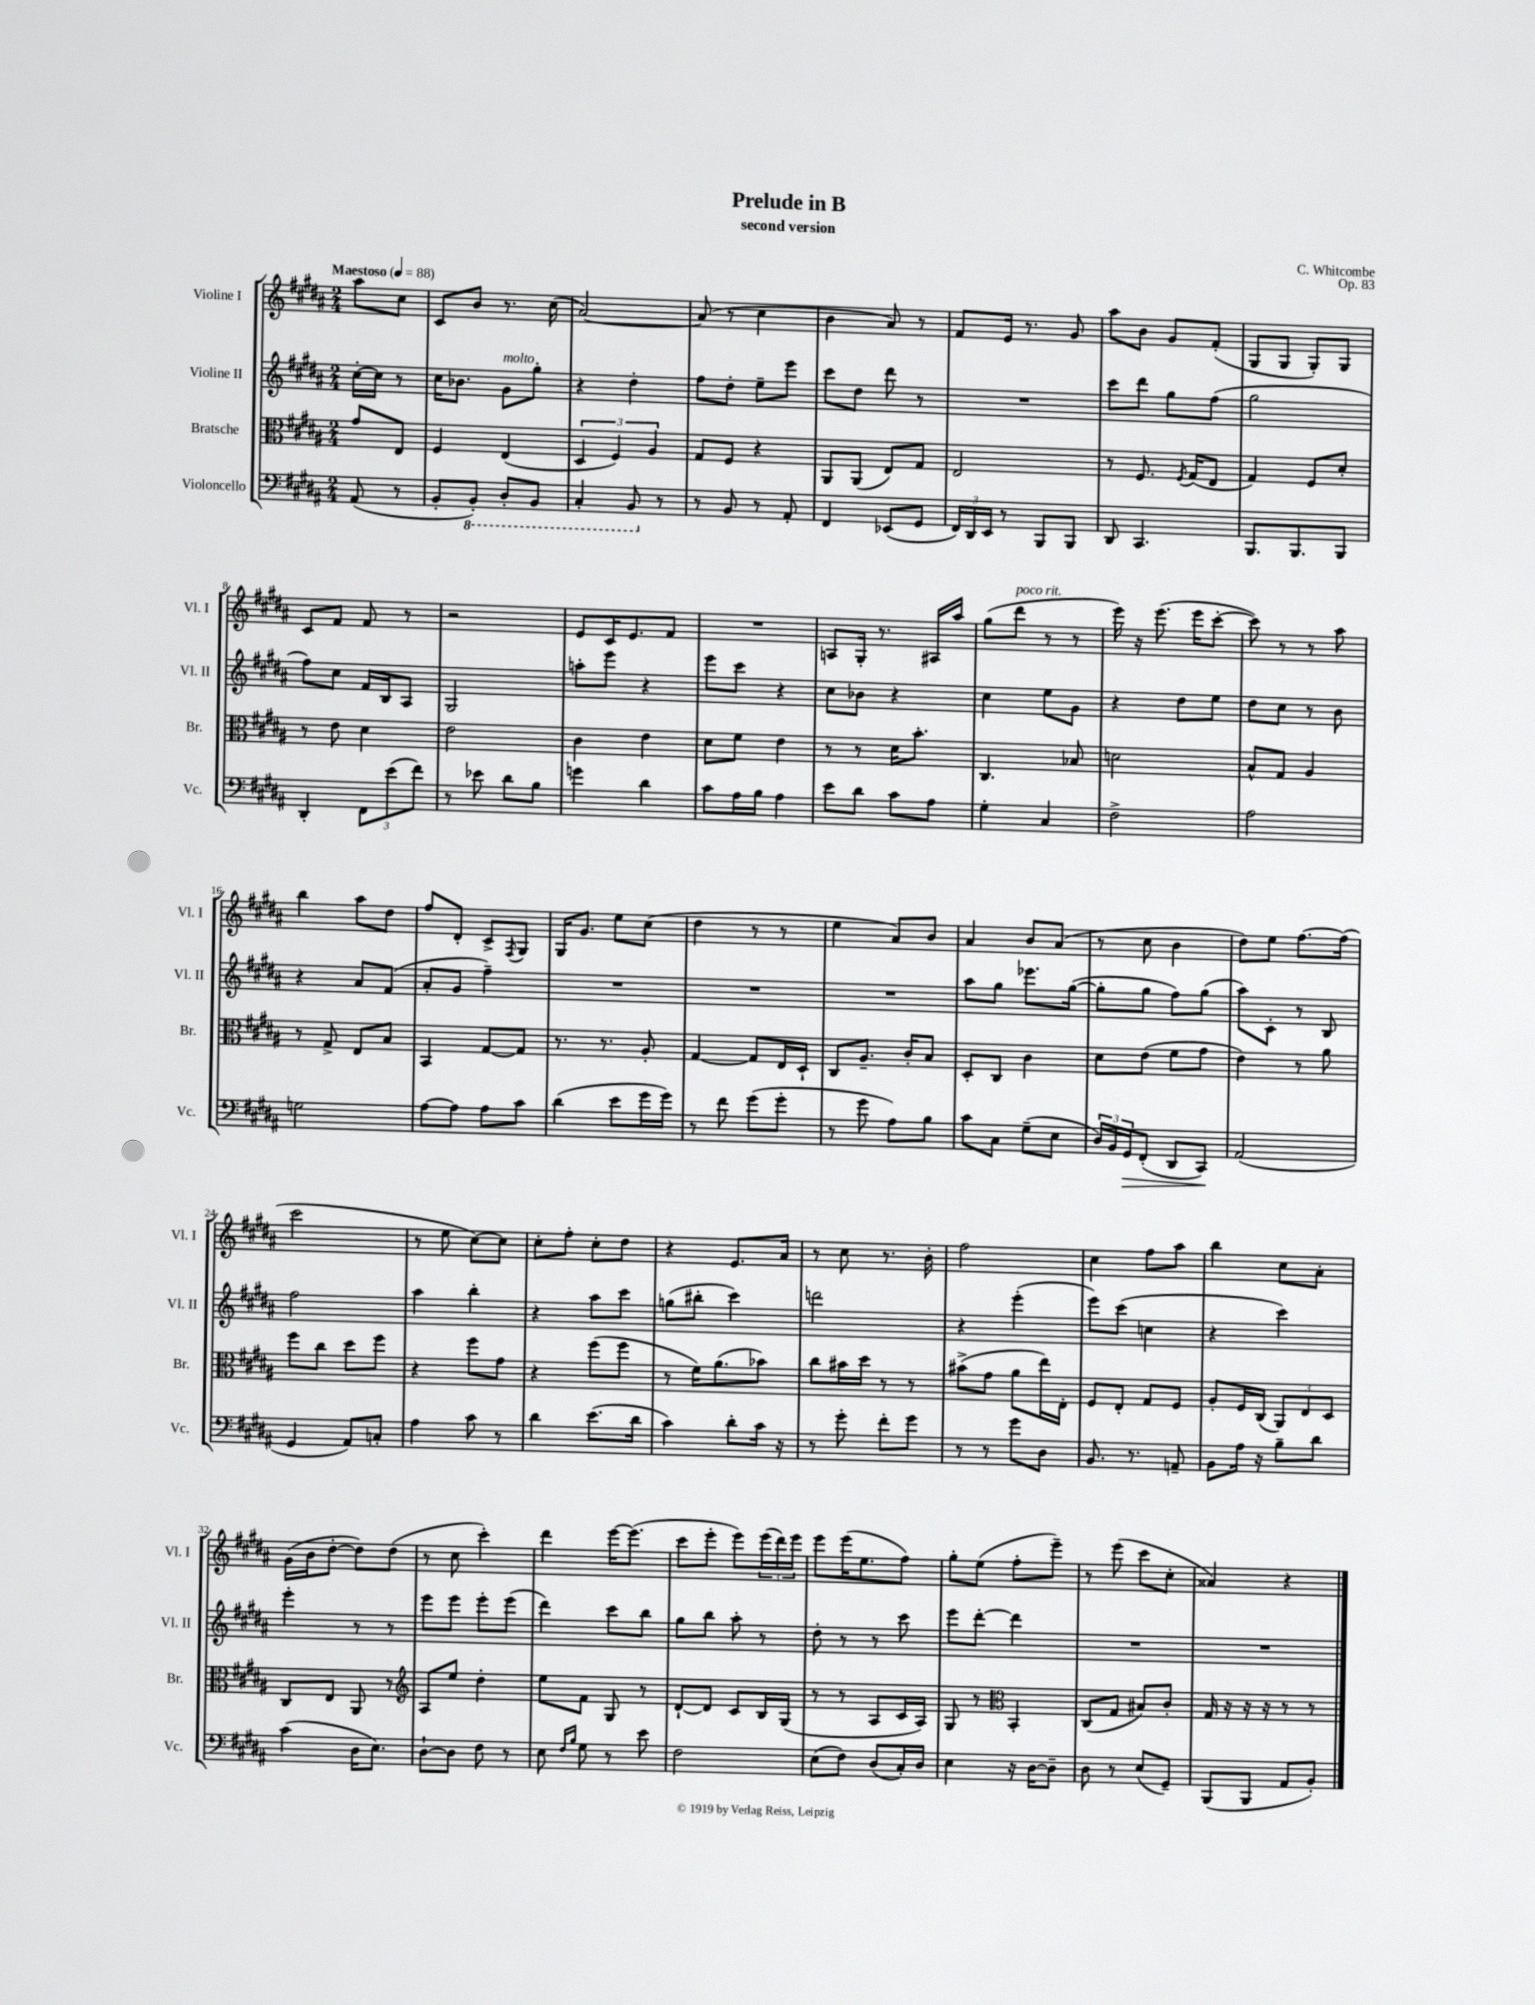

**kern	**kern	**kern	**kern
*staff4	*staff3	*staff2	*staff1
*clefF4	*clefC3	*clefG2	*clefG2
*k[f#c#g#d#a#]	*k[f#c#g#d#a#]	*k[f#c#g#d#a#]	*k[f#c#g#d#a#]
*M2/4	*M2/4	*M2/4	*M2/4
*MM88	*MM88	*MM88	*MM88
(8AA#	8g#	[16cc#'	8aa#
.	.	16cc#]	.
8r	8E	8r	8cc#
=	=	=	=
8BB'	4F#	16cc#	8c#
.	.	8.b-	.
8BBB')	.	.	8b
8DD#'	(4E	8g#	8.r
8BBB	.	8gg#'	.
.	.	.	(16cc#
=	=	=	=
4CC#'	6D#	4r	[2a#)
.	6F#)	.	.
8BBB	.	4dd#'	.
.	6A#	.	.
8r	.	.	.
=	=	=	=
8r	8G#	8ff#	(8a#]
8BB	8F#	8dd#'	8r
8r	4r	8ee~	4cc#
8AA#'	.	8eee	.
=	=	=	=
4FF#	8AA#	8ccc#	4b
.	(8AA#	8dd#	.
(8EE-	8E)	8ddd#	8a#)
8GG#	8G#	8r	8r
=	=	=	=
24FF#)	2E	2r	8f#
24DD#	.	.	.
24EE	.	.	.
8r	.	.	16e
.	.	.	8.r
8BBB	.	.	.
8BBB	.	.	8g#
=	=	=	=
8DD#	8r	8ccc#	8aa#
4.CC#	8.F#	8ddd#	8b
.	.	8gg#	8g#
.	8qF#	.	.
.	(16G#	.	.
.	8E	(8ff#	(8f#'
=	=	=	=
8.BBB	4G#)	2gg#	8G#
.	.	.	8G#
8.BBB	.	.	.
.	8F#	.	8G#')
8BBB	8d#'	.	8G#
=	=	=	=
4DD#'	8r	8ff#)	8c#
.	8e	8cc#	8f#
12FF#	4d#	16f#	8f#
.	.	16B	.
(12e	.	.	.
.	.	8A#	8r
12f#)	.	.	.
=	=	=	=
8r	2e	2G#	2r
8e-	.	.	.
8d#	.	.	.
8B	.	.	.
=	=	=	=
4g	4c#	8aa'	8e
.	.	8eee	16c#
.	.	.	8.e
4d#	4e	4r	.
.	.	.	8f#
=	=	=	=
8c#	8d#	8eee	2r
16A#	8f#	8ccc#	.
16B	.	.	.
4A#	4e	4r	.
=	=	=	=
8e	8r	8cc#	8A
8d#	8r	8b-	16G#'
.	.	.	8.r
8c#	16d#	4r	.
.	8.b'	.	.
8A#	.	.	16A#
.	.	.	16aa#
=	=	=	=
4G#'	4.C#	4cc#	(8gg#
.	.	.	8ddd#
4C#	.	8ee	8r
.	8B-	8g#	8r
=	=	=	=
2F#^	2d	4r	16eee)
.	.	.	16r
.	.	.	(8.eee
.	.	8dd#	.
.	.	.	16eee
.	.	8ee	[8ccc#'
=	=	=	=
2A#	8B^^	8dd#	8ccc#])
.	8G#	8cc#	8r
.	4A#	8r	8r
.	.	8b	8aa#
=	=	=	=
2G	8r	4r	4bb
.	8G#^	.	.
.	8E	8a#	8aa#
.	8B	(8f#	8dd#
=	=	=	=
[8A#	4BB	8a#'	8ff#
8A#]	.	8g#	8d#'
8A#	[8G#	4ff#~)	8c#^
.	.	.	8qF#
8c#	8G#]	.	8G#
=	=	=	=
(4d#	8.r	2r	16G#
.	.	.	8.g#
.	8.r	.	.
8e	.	.	8ee
16g#	8A#'	.	(8cc#
16g#)	.	.	.
=	=	=	=
8r	[4G#	2r	4dd#
8f#	.	.	.
(8g#	8G#]	.	8r
8g#'	16E	.	8r
.	16D#`	.	.
=	=	=	=
8r	8C#	2r	4ee
8g#	8.A#~	.	.
8A#)	.	.	8a#)
.	16c#'	.	.
8B	8B	.	8b
=	=	=	=
8c#	8D#'	8aa#	4a#
8C#	8C#	8gg#	.
(8G#~	4c#	8.eee-	8b
8E	.	.	(8a#
.	.	([16gg#	.
=	=	=	=
24D#)	8d#	8gg#']	8r
24BB	.	.	.
24GG#	.	.	.
(8FF#'	(8e	8gg#	8cc#
8DD#	8f#	8ff#)	4b
8CC#)	8g#	(8gg#	.
=	=	=	=
(2AA#	4e)	8aa#)	8dd#)
.	.	8c#'	8ee
.	8r	8r	[8.ff#
.	8a#	8B	.
.	.	.	(16ff#]
=	=	=	=
4GG#	8ff#	2ff#	2ccc#
.	8cc#	.	.
8AA#)	8dd#	.	.
8C'	8ff#	.	.
=	=	=	=
4A#	4r	4aa#	8r
.	.	.	8ee
8c#	8ff#	4bb'	[8cc#)
8r	8g#	.	8cc#]
=	=	=	=
4d#	4r	4r	8cc#'
.	.	.	8ff#'
(8.e	(8ff#	8aa#	8cc#'
.	8ff#	8ccc#	8dd#
16d#	.	.	.
=	=	=	=
4c#)	8r	(8gg	4r
.	16f#)	8bb#'	.
.	(8.a#	.	.
8d#'	.	4ccc#)	8.e
16c#	8b-)	.	.
16r	.	.	16a#
=	=	=	=
8r	8cc#	2ddd	8r
8g#'	16b#	.	8cc#
.	16dd#	.	.
8f#'	8r	.	8.r
8g#	8r	.	.
.	.	.	16b'
=	=	=	=
8r	(8b#^	4r	2ff#
8r	8g#	.	.
8g#	8a#	(4eee'	.
8D#	16ee)	.	.
.	16E'	.	.
=	=	=	=
8.BB	8F#	8eee)	4cc#
.	8E'	(8ccc#	.
8.r	.	.	.
.	8G#	4cc	8ff#
8AA~	8F#	.	8aa#
=	=	=	=
8BB	8A#'	4r	4bb
16A#	16F#	.	.
16r	(16C#	.	.
8B~	12AA#)	4ccc#)	8cc#
.	12E	.	.
8d#	.	.	8a#'
.	12D#	.	.
=	=	=	=
(4c#	8C#	4eee'	(16g#
.	.	.	16b
.	8E	.	[8dd#'
16D#	8AA#	8r	8dd#])
8.E)	.	.	.
.	8r	8r	(8dd#
=	=	=	=
*	*clefG2	*	*
[8D#`	8A#	8eee	8r
8D#]	8ee	8eee	8cc#
8F#	4dd#'	8eee'	4ccc#')
8r	.	(8eee	.
=	=	=	=
8E	8ee	4ddd#)	4ddd#
16qqF#	.	.	.
16qqB	.	.	.
8G#	8f#	.	.
8r	8G#	8ccc#	[16eee
.	.	.	(8.eee]
8e	8r	8bb	.
=	=	=	=
2F#	[8d#`	8gg#	8ccc#
.	8d#]	8bb	8eee'
.	8c#	8aa#'	8eee)
.	16B	8r	(24eee
.	.	.	24ddd#)
.	(16G#	.	.
.	.	.	24eee
=	=	=	=
(8E	8r	8dd#'	8eee
8F#)	8r	8r	(16eee
.	.	.	8.ee
(8D#	8A#	8r	.
16C#')	16c#	8ccc#	8ff#)
16D#	16A#)	.	.
=	=	=	=
4E	8G#	8eee	8gg#'
.	8r	[8ddd#'	(8ee
*	*clefC3	*	*
16r	4BB'	4ddd#]	8ff#'
[16D#	.	.	.
8D#~]	.	.	8eee~)
=	=	=	=
8D#	(8C#	2r	8r
8r	8G#	.	(8eee
(8E	8B#)	.	8ccc#
8GG#~)	8c#'	.	8cc#'
=	=	=	=
(8BBB	16G#	2r	4a##)
.	16r	.	.
8BBB	16r	.	.
.	16r	.	.
8AA#	8r	.	4r
8BB')	8r	.	.
==	==	==	==
*-	*-	*-	*-
